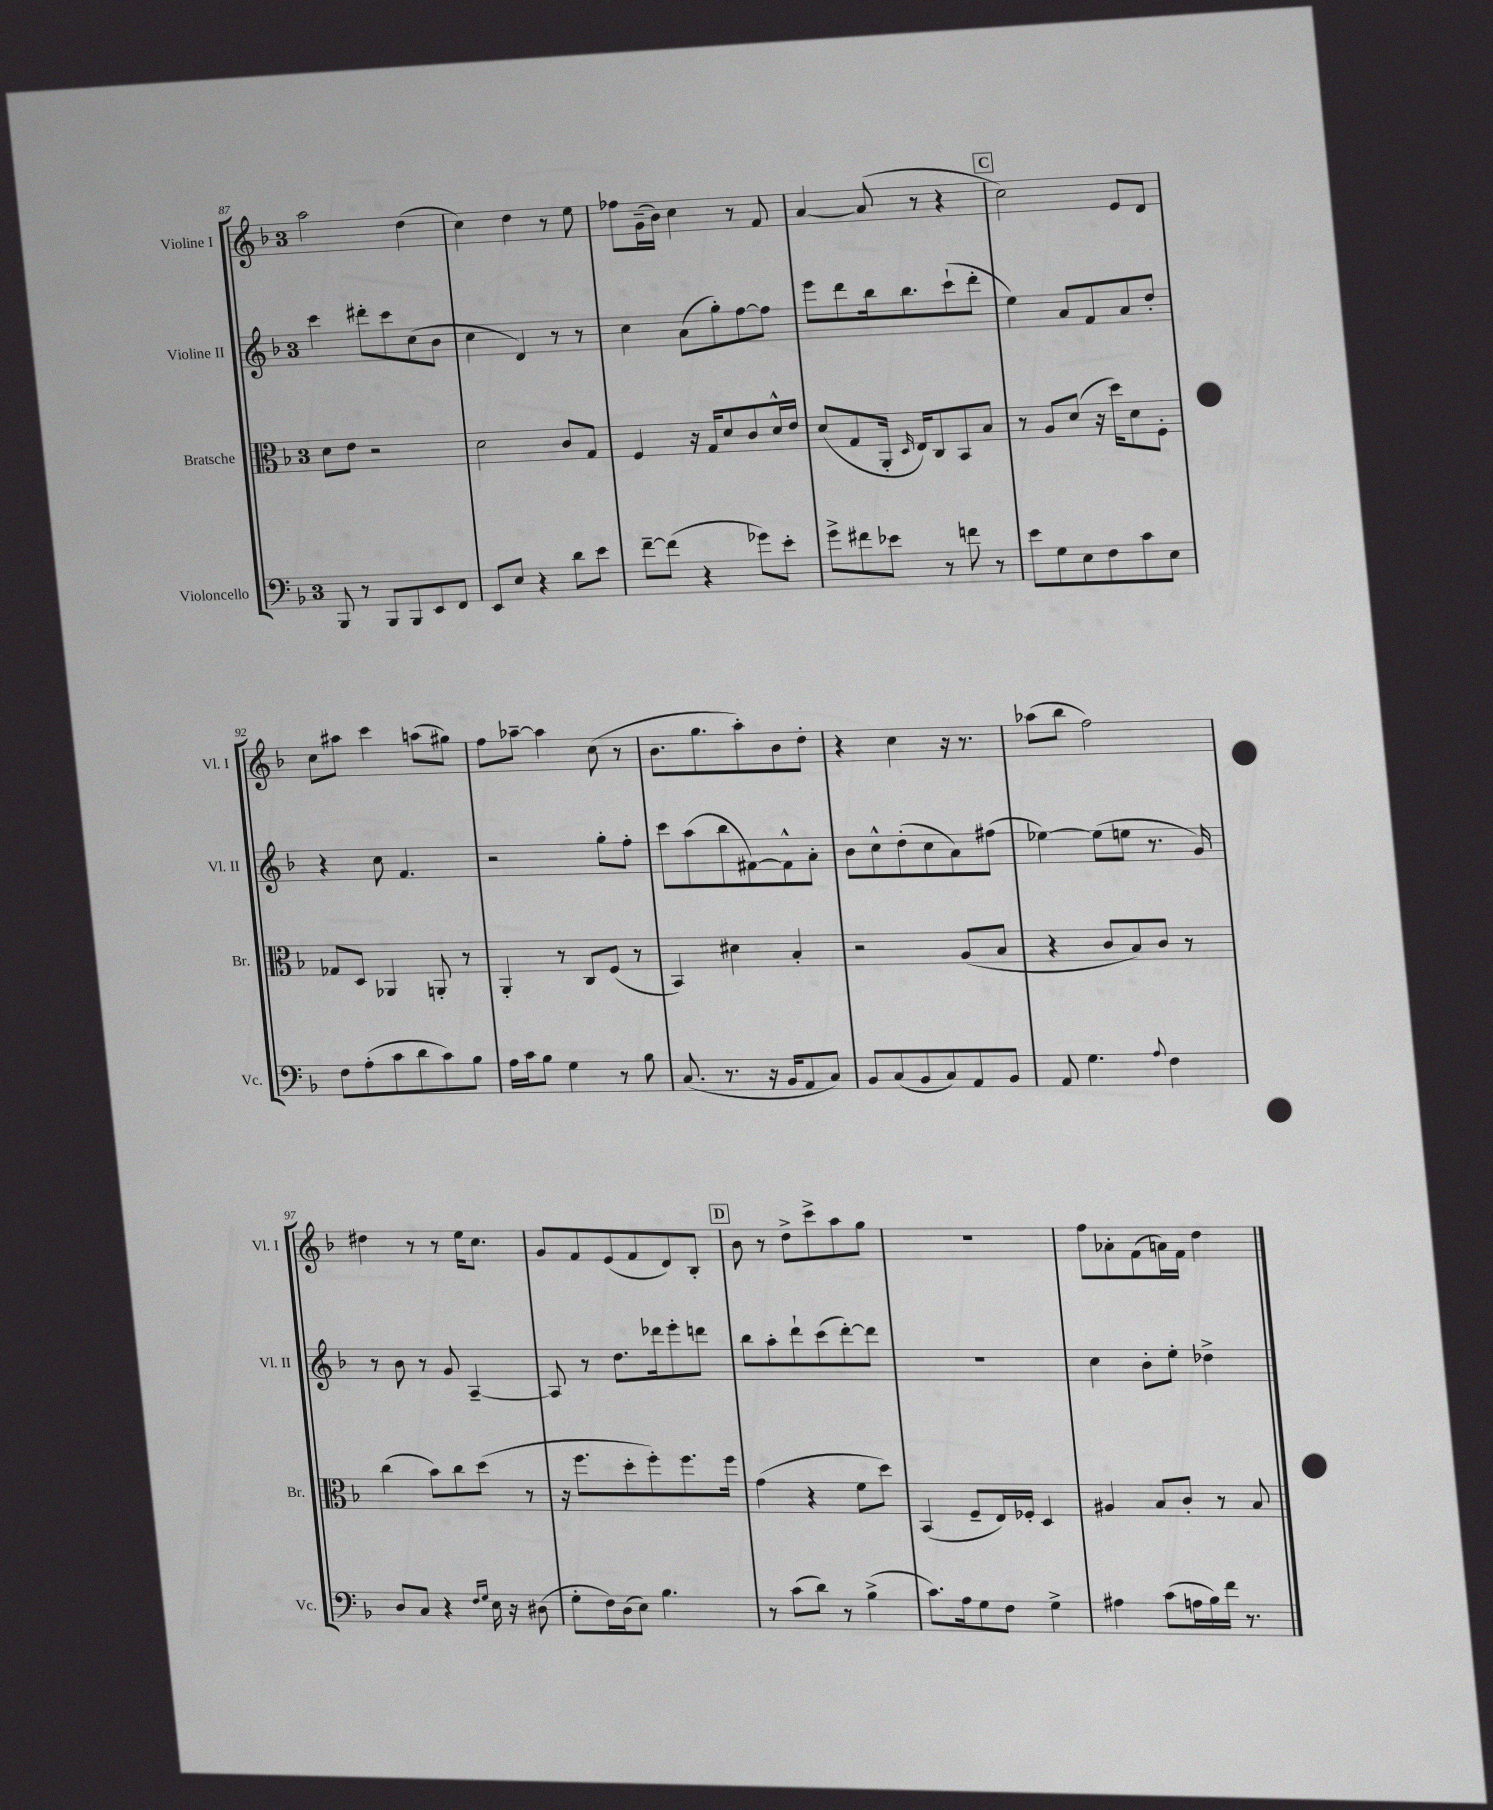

**kern	**kern	**kern	**kern
*part4	*part3	*part2	*part1
*staff4	*staff3	*staff2	*staff1
*I"Violoncello	*I"Bratsche	*I"Violine II	*I"Violine I
*I'Vc.	*I'Br.	*I'Vl. II	*I'Vl. I
*clefF4	*clefC3	*clefG2	*clefG2
*k[b-]	*k[b-]	*k[b-]	*k[b-]
*M3/4	*M3/4	*M3/4	*M3/4
=87	=87	=87	=87
8BBB-/	8d\L	4ccc\	2aa\
8r	8e\J	.	.
8BBB-/L	2r	8ddd#X'\L	.
8BBB-/	.	8ccc\	.
8EE/	.	(8cc\	(4dd\
8FF/J	.	8b-\J	.
=88	=88	=88	=88
8EE/L	2d\	4cc\	4cc\)
8E/J	.	.	.
4r	.	4d/)	4dd\
8d\L	8c/L	8r	8r
8e\J	8G/J	8r	8ee\
=89	=89	=89	=89
[8f~\L	4F/	4cc\	8ff-X\L
(8f\J]	.	.	(16g~\L
.	.	.	16b-\JJ)
4r	16r	(8a\L	4cc\
.	16G/KL	.	.
.	8d/	8gg'\)	.
8g-X\L)	8c/	[8ff\	8r
8e'\J	16d^^/L	8ff\J]	8f/
.	16e/JJ	.	.
=90	=90	=90	=90
8g^\L	(8d/L	8eee\L	[4a/
8f#X\	8G/	8ddd\	.
8e-X\J	16AA'/Jk	16bb-\k	(8a/]
.	16qqD/	.	.
.	16E/KL)	8.bb-\	.
8r	8C/	.	8r
8fn\	8BB-/	(8ccc`\	4r
8r	8B-/J	8ddd'\J	.
!!LO:REH:place=s1:t=C
=91	=91	=91	=91
8e\L	8r	4ee\)	2cc\)
8G\	8A/L	.	.
8E\	(8d/J	8a/L	.
8F\	16r	8f/	.
.	16dd\KL)	.	.
8c\	8d\	8a/	8e/L
8E\J	8F'\J	8dd'/J	8d/J
!!LO:LB:g=z
=92	=92	=92	=92
8F\L	8G-X/L	4r	8cc\L
(8A'\	8D/J	.	8aa#X\J
8c\	4AA-X/	8cc\	4ccc\
8d\	.	4.f/	.
8c\)	8AAn'/	.	(8aan\L
8B-\J	8r	.	8gg#X\J)
=93	=93	=93	=93
16A\LL	4AA'/	2r	8ff\L
16c\J	.	.	.
8B-\J	.	.	[8aa-X~\J
4G\	8r	.	4aa-\]
.	8C/L	.	.
8r	(8F/J	8gg'\L	(8cc\
8B-\	8r	8ff'\J	8r
=94	=94	=94	=94
(8.C/	4BB-/)	8ccc\L	8.b-\L
.	.	(8aa\	.
8.r	.	.	8.gg\
.	4d#X\	8bb-\	.
16r	.	[8f#X\)	8aa'\)
16BB-/KL	.	.	.
8AA/	4B-'/	8f#^^\]	8b-\
8C/J)	.	8a'\J	8dd'\J
=95	=95	=95	=95
8BB-/L	2r	8b-\L	4r
(8C/	.	8cc^^\	.
8BB-/	.	(8dd'\	4cc\
8C/)	.	8cc\	.
8AA/	(8A/L	8a\)	16r
.	.	.	8.r
8BB-/J	8B-/J	(8ff#X\J	.
=96	=96	=96	=96
8AA/	4r	[4ee-X\)	(8aa-X\L
4.G\	.	.	8bb-\J
.	8c/L	(8ee-\L]	2ff\)
.	8B-/)	8een\J	.
8qqA/	.	.	.
4F\	8c/J	8.r	.
.	8r	.	.
.	.	16g/)	.
!!LO:LB:g=z
=97	=97	=97	=97
8D/L	(4cc\	8r	4dd#X\
8C/J	.	8b-\	.
4r	8b-\L)	8r	8r
.	8cc\	8g/	8r
16qqF/LL	.	.	.
16qqG/JJ	.	.	.
16E\	(8dd\J	[4A~/	16ee\KL
16r	.	.	8.cc\J
(8D#X\	8r	.	.
=98	=98	=98	=98
8G'\L	16r	8A/]	8g/L
.	8.ff\L	.	.
16F\L)	.	8r	8f/
(16D\J	.	.	.
8E\J)	8dd'\	8.dd\L	(8e/
4.B-\	8ff'\)	.	8f/
.	.	16ddd-X\k	.
.	8.ff\	8eee'\	8d/)
.	.	8dddn\J	8B-'/J
.	16ff\Jk	.	.
!!LO:REH:place=s1:t=D
=99	=99	=99	=99
8r	(4g\	8bb-\L	8b-\
(8c\L	.	8aa'\	8r
8d\J)	4r	8ddd`\	8dd^\L
8r	.	(8ccc\	8ccc^\
(4B-^\	8f\L	[8ddd'\)	8aa\
.	8dd\J)	8ddd\J]	8gg\J
=100	=100	=100	=100
8.c\L)	(4BB-/	2.r	2.r
16A\k	.	.	.
8G\	8F~/L	.	.
8F\J	16E/L)	.	.
.	16F-X'/JJ	.	.
4G^\	4D/	.	.
=101	=101	=101	=101
4A#X\	4A#X/	4cc\	8ff\L
.	.	.	8a-X'\
(8c\L	8B-/L	8b-'\L	(8f\
16An\L	8c'/J	8ee'\J	16an\L)
16B-\)	.	.	16f\JJ
16f\JJ	8r	4dd-X^\	4dd\
8.r	.	.	.
.	8B-/	.	.
==	==	==	==
*-	*-	*-	*-
